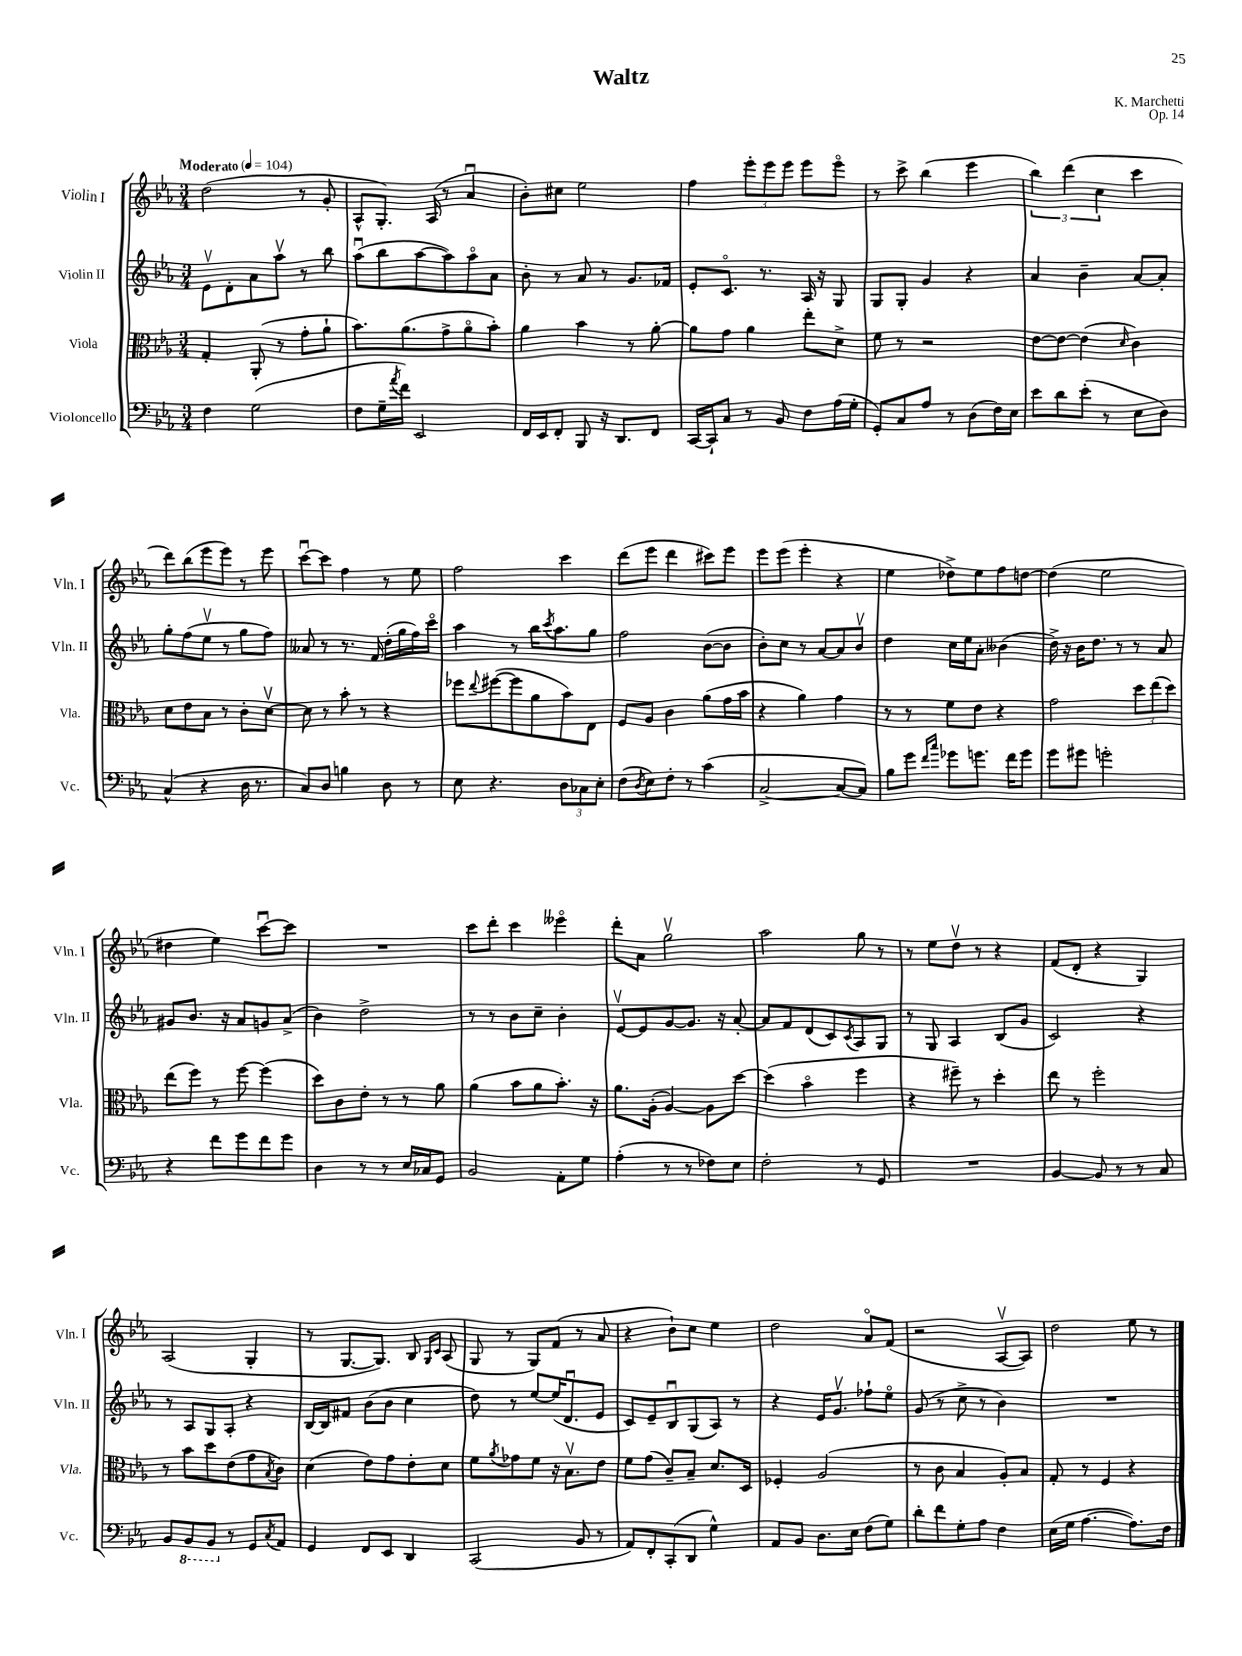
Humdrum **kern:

**kern	**kern	**kern	**kern
*staff4	*staff3	*staff2	*staff1
*clefF4	*clefC3	*clefG2	*clefG2
*k[b-e-a-]	*k[b-e-a-]	*k[b-e-a-]	*k[b-e-a-]
*M3/4	*M3/4	*M3/4	*M3/4
*MM104	*MM104	*MM104	*MM104
4F\	4G'/	8e-v\L	(2dd\
.	.	8d'\	.
(2G\	(8AA-'/	8a-\	.
.	8r	8aa-v\J	.
.	8g'\L	8r	8r
.	8a-`\J	8bb-\	8g'/
=	=	=	=
8F\L	8.b-\L)	(8aa-u\L	8A-^^/L
16G~\L	.	8bb-\	8.G'/J)
8qa-/	.	.	.
16f\JJ)	(8.a-\	.	.
2EE-/	.	[8aa-\	.
.	.	.	(16A-/
.	8g^\	8aa-\])	8r
.	8a-o\	8aa-o\	4a-u/
.	8b-'\J)	8a-\J	.
=	=	=	=
16FF/LL	4a-\	8b-'\	8b-'\L)
16EE-/J	.	.	.
8FF'/J	.	8r	8cc#\J
8BBB-/	4b-\	8a-/	2ee-\
16r	.	8r	.
8.DD/L	.	.	.
.	8r	8.g/L	.
8FF/J	[8a-'\	.	.
.	.	16f-/Jk	.
=	=	=	=
[16CC/LL	8a-\]L	8e-'/L	4ff\
16CC`/]J	.	.	.
8C/J	8g\J	8.co/J	.
8r	4a-\	.	12eee-'\L
.	.	8.r	.
.	.	.	12eee-\
8BB-/	.	.	.
.	.	.	12eee-\J
8F\L	8ee-'\L	16A-/	8eee-\L
.	.	16r	.
(16A-\L	8d^\J	8G/	8eee-o\J
16G'\JJ	.	.	.
=	=	=	=
8GG'/L)	8f\	8G/L	8r
8C/	8r	8G'/J	8ccc^\
8A-/J	2r	4g/	(4bb-\
8r	.	.	.
(8D\L	.	4r	4eee-\
16F\L)	.	.	.
16E-\JJ	.	.	.
=	=	=	=
8e-\L	[8e-\L	4a-/	6bb-\)
8d\	8e-\_J	.	.
.	.	.	(6ddd\
(8e-'\J	(4e-\]	4b-~\	.
.	.	.	6cc\
8r	.	.	.
.	16qqd/	.	.
8E-\L	4c\)	[8a-/L	4ccc\
8D\J)	.	8a-'/]J	.
=	=	=	=
(4C^^/	8d\L	8gg'\L	8ddd\L)
.	8e-\	(8ff\	(8bb-\
4r	8B-\J	8ee-v\J	8eee-\
.	8r	8r	8eee-\J)
16D\	8c'\L	8gg\L	8r
8.r	.	.	.
.	[8dv\J	8ff\J)	8eee-\
=	=	=	=
8C/L)	8d\]	8a--/	[8cccu\L
8D/J	8r	8r	8ccc\]J
4B\	8b-'\	8.r	4ff\
.	8r	.	.
.	.	16f/	.
8D\	4r	(16dd'\LL	8r
.	.	16gg\	.
8r	.	16ff\)	8ee-\
.	.	16ccco\JJ	.
=	=	=	=
8E-\	8ff-\L	4aa-\	2ff\
.	8qqee-/	.	.
4.r	([8ff#\	.	.
.	8ff#\]	8r	.
.	8a-\	16bb-\LK	.
.	.	8qccc/	.
.	.	8.aa-\	.
12D\L	8b-\)	.	4ccc\
12C-\	.	.	.
.	8E-\J	8gg\J	.
12E-'\J	.	.	.
=	=	=	=
(8F\L	8F/L	2ff\	(8ddd\L
8qD/	.	.	.
8E-\)	8A-/J	.	8eee-\J
8F'\J	4c\	.	4ddd\
8r	.	.	.
(4c\	(8a-\L	([8b-\L	8ccc#\L)
.	16g\L	8b-\]J	8eee-\J
.	16b-\JJ	.	.
=	=	=	=
[2C^/	4r	8b-'\L)	8eee-\L
.	.	8cc\J	(8eee-\J
.	4a-\)	8r	4eee-'\
.	.	[8a-/L	.
8C/_L	4g\	8a-/]	4r
8C/]J)	.	8b-v/J	.
=	=	=	=
8B-\L	8r	4dd\	4ee-\
8g\J	8r	.	.
16qqf/LL	.	.	.
16qqcc/JJ	.	.	.
8g-\L	8f\L	16cc\LL	8dd-^\L)
.	.	16ee-\J	.
8.g\J	8e-\J	8a-'\J	8ee-\
.	4r	(4b--\	8ff\
16f\LK	.	.	.
8g\J	.	.	[8dd\J
=	=	=	=
8g\L	2g\	16dd^\)	(4dd\]
.	.	16r	.
8g#\J	.	16b-\LK	.
.	.	8.dd\J	.
2g'\	.	.	2ee-\
.	.	8r	.
.	12dd\L	8r	.
.	(12ee-\	.	.
.	.	8a-/	.
.	12dd\J)	.	.
=	=	=	=
4r	(8ee-\L	8g#/L	4dd#\
.	8ff\J)	8.b-/J	.
8f\L	8r	.	4ee-\)
.	.	16r	.
8g\	[8ff\	8a-/L	.
8f\	(4ff\]	8g/	[8cccu\L
8g\J	.	(8a-^/J	8ccc\]J
=	=	=	=
4D\	8dd\L)	4b-\)	2.r
.	8c\	.	.
8r	8e-'\J	2dd^\	.
8r	8r	.	.
16E-/LL	8r	.	.
16C-/J	.	.	.
8GG/J	8a-\	.	.
=	=	=	=
2BB-/	(4a-\	8r	8ccc\L
.	.	8r	8ddd'\J
.	8b-\L	8b-\L	4ccc\
.	8a-\	8cc~\J	.
8AA-'\L	8.b-'\J)	4b-'\	4eee--o\
8G\J	.	.	.
.	16r	.	.
=	=	=	=
(4A-'\	8.a-\L	[8e-v/L	8ddd'\L
.	.	8e-/]	8a-\J
.	(16A-'\Jk	.	.
8r	[4A-/)	[8g/	2ggv\
8r	.	8.g/]J	.
8F-\L)	8A-\]L	.	.
.	.	16r	.
8E-\J	[8dd\J	[8a-'/	.
=	=	=	=
2F'\	(4dd\]	8a-/]L	2aa-\
.	.	8f/	.
.	4b-o\	(8d/	.
.	.	8c/)	.
.	.	8qc/	.
8r	4ff\	8A-/	8gg\
8GG/	.	8G/J	8r
=	=	=	=
2.r	4r	8r	8r
.	.	8G/	8ee-\L
.	8ff#~\)	4A-/	8ddv\J
.	8r	.	8r
.	4dd'\	(8B-/L	4r
.	.	8g/J	.
=	=	=	=
[4BB-/	8ee-\	2c/)	(8f/L
.	8r	.	8d'/J
8BB-/]	2ff'\	.	4r
8r	.	.	.
8r	.	4r	4G/)
8C/	.	.	.
=	=	=	=
8BB-/L	8r	8r	(2A-/
8BBB-/	8b-\L	8A-/L	.
8BBB-/J	8dd\	8G/	.
8r	(8e-\	8A-'/J	.
8GG/L	8g\	4r	4G'/
8qC/	8qB-/	.	.
8AA-/J	8c\J)	.	.
=	=	=	=
4GG/	(4d\	[16B-/LL	8r
.	.	16B-/]J	.
.	.	8f#/J	[8.G/L
8FF/L	8e-\L)	(8b-\L	.
.	.	.	8.G/]J)
8EE-/J	8g\	8b-\J	.
4DD/	8e-'\	4cc\	8B-/
.	.	.	16qqG/LL
.	.	.	16qqc/JJ
.	8d\J	.	(8A-/
=	=	=	=
(2CC/	8f\L	8dd\)	8G/
.	8qa-/	.	.
.	8g-\	8r	8r
.	8f\J	[8ee-/L	8G/L)
.	16r	(16ee-/]K	(8f/J
.	8.B-v\L	8.du/	.
8BB-/	.	.	8r
8r	8e-\J	8e-/J	8a-/
=	=	=	=
8AA-/L)	8f\L	8c/L)	4r
8FF'/	(8g\J	8e-~/	.
(8CC'/	8c~/L)	8B-u/	8b-`\L)
8DD/J	8B-~/J	(8G/	8cc\J
4G^^\)	8.d/L	8A-/J)	4ee-\
.	.	8r	.
.	16D/Jk	.	.
=	=	=	=
8AA-/L	4F-'/	4r	2dd\
8BB-/J	.	.	.
8.D\L	(2A-/	16e-/LK	.
.	.	8.gv/J	.
16E-\Jk	.	.	.
(8F\L	.	8ff-`\L	8a-o/L
8G\J)	.	8ee-o\J	(8f/J
=	=	=	=
8d'\L	8r	(8g/	2r
8f\	8c\	8r	.
8G'\	4B-/	8cc^\	.
8A-\J	.	8r	.
4F\	8A-'/L)	4b-\)	[8A-v/L
.	8B-/J	.	8A-/]J)
=	=	=	=
(16E-\LL	8G'/	2.r	2dd\
16G\JJ	.	.	.
[4.A-\	8r	.	.
.	4F/	.	.
8.A-\]L)	4r	.	8ee-\
.	.	.	8r
16F\Jk	.	.	.
==	==	==	==
*-	*-	*-	*-
